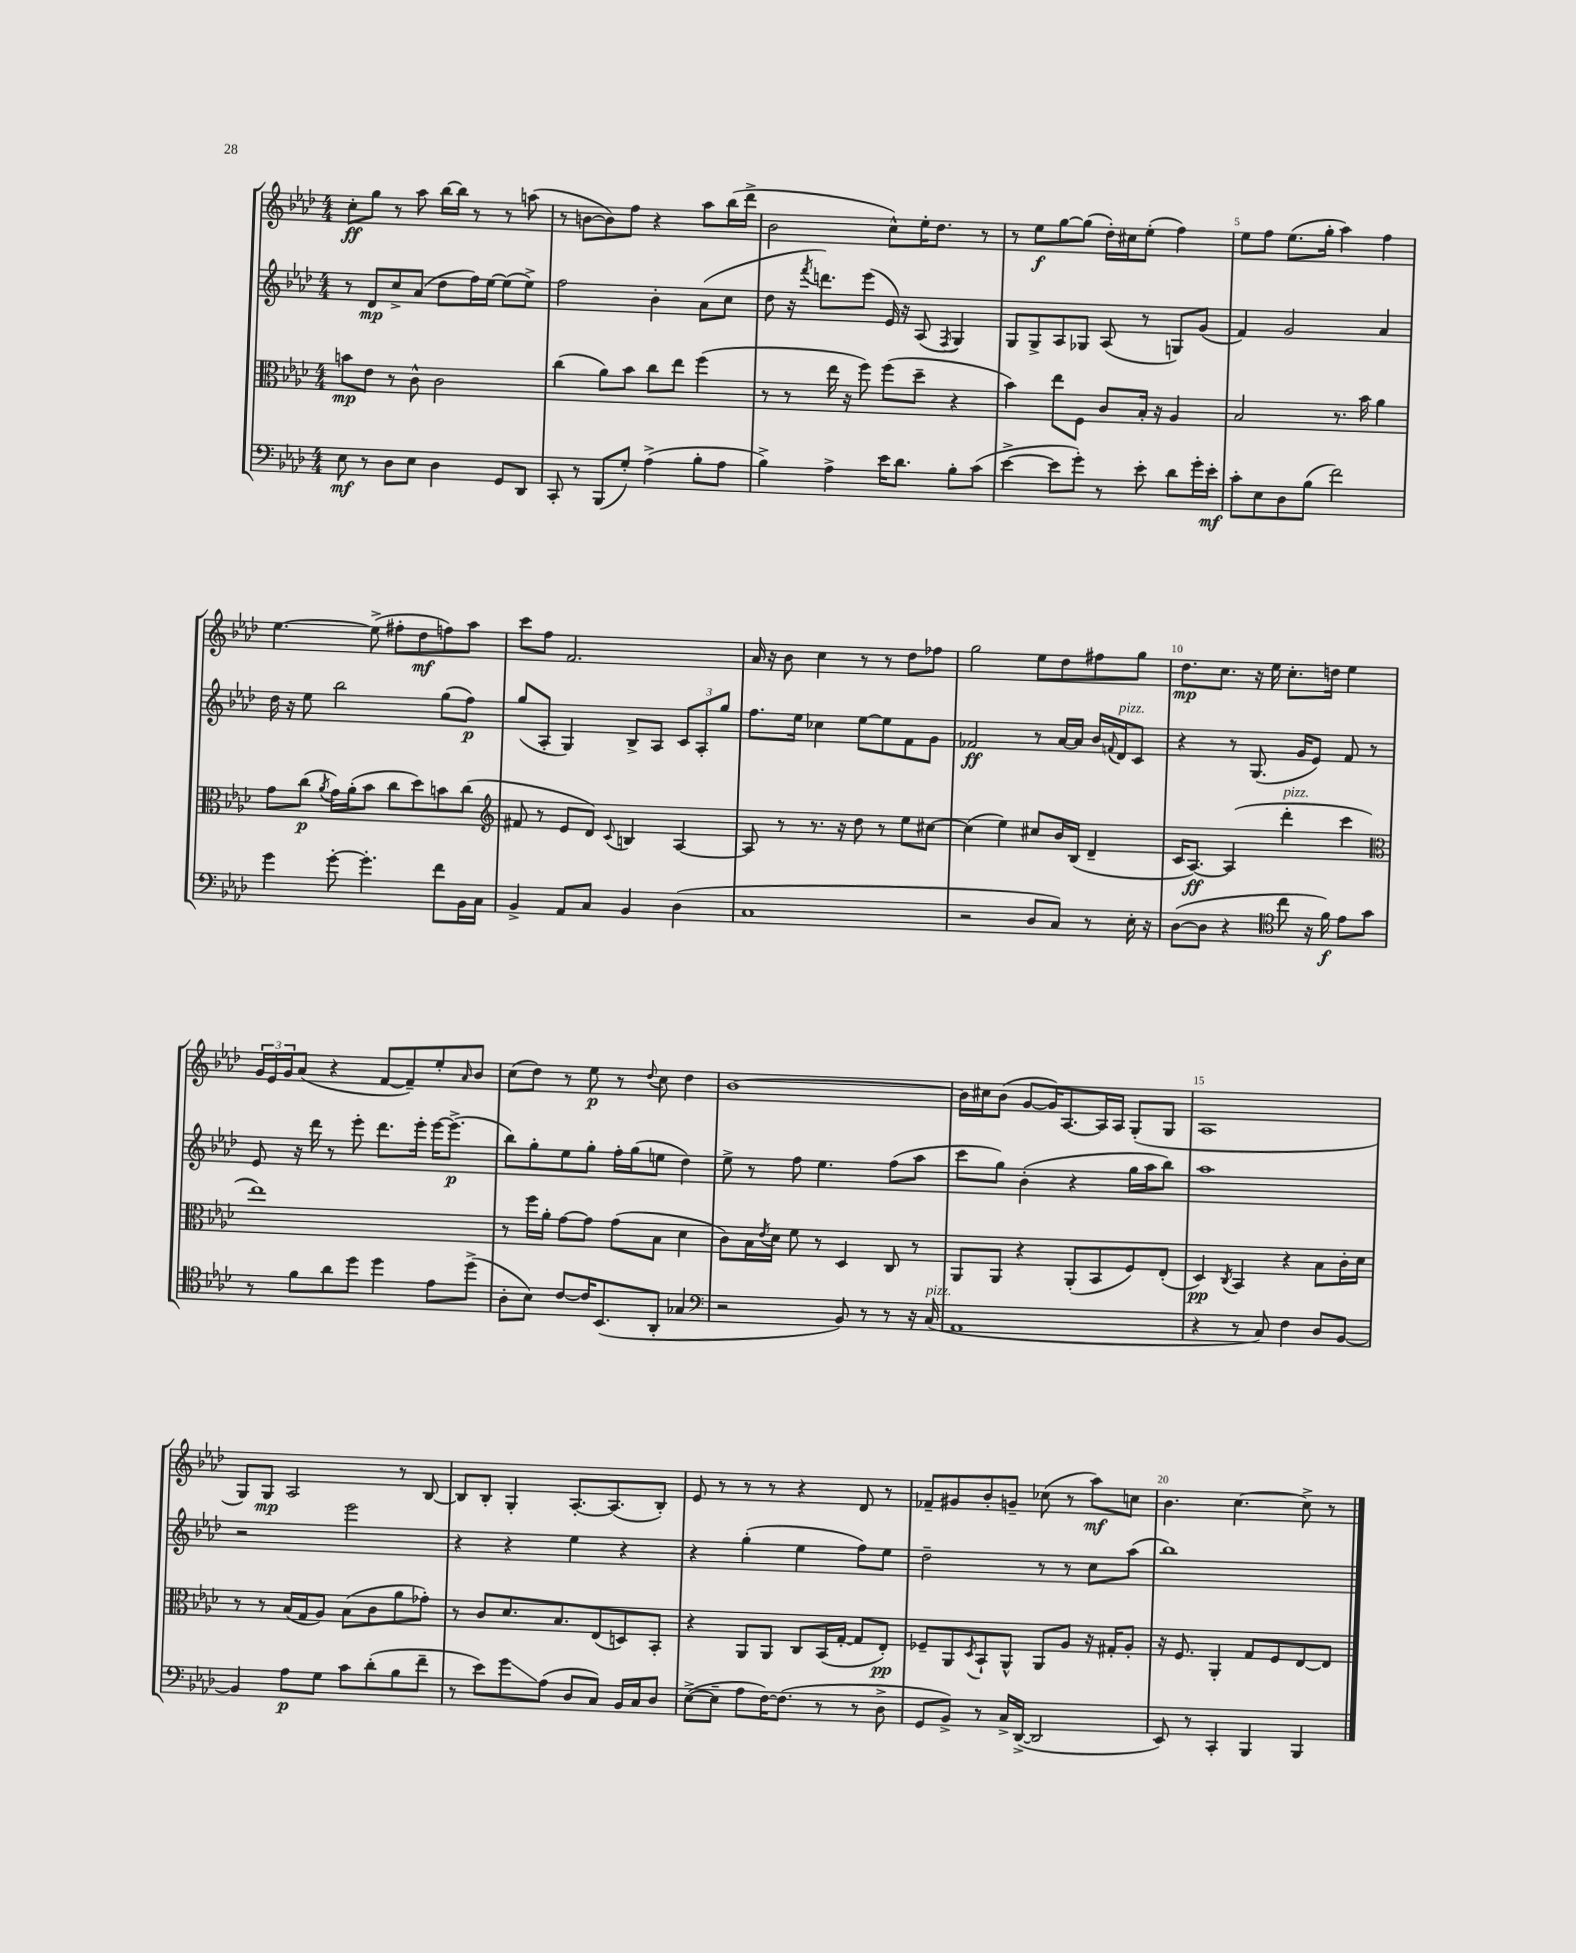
<<
\new StaffGroup <<
\new Staff = "s0" {
    \clef treble \key aes \major \numericTimeSignature \time 4/4
    c''8-.\ff g''8 r8 aes''8 bes''16~ bes''16 r8 r8 a''8( |
    r8 b'8~ b'8) f''8 r4 aes''8 bes''16( des'''16-> |
    bes'2 c''8-^) ees''16-. des''8. r8 |
    r8 ees''8\f g''8~ g''8( des''16-.) cis''16 ees''8-.( f''4) |
    ees''8 f''8 ees''8.( g''16-. aes''4) f''4 |
    ees''4.~ ees''8->( fis''8-. des''8\mf f''8) aes''8 |
    c'''8 f''8 f'2. |
    aes'16 r16 bes'8 c''4 r8 r8 des''8 fes''8 |
    g''2 ees''8 des''8 fis''8 g''8 |
    des''8.\mp c''8. r16 ees''16 c''8.-. d''16 ees''4 |
    \tuplet 3/2 { g'16 ees'16 g'16 } aes'8( r4 f'8~ f'8--) ees''8-. \grace { aes'16 } bes'8 |
    c''8( des''8) r8 ees''8\p r8 \appoggiatura { des''8 } c''8 des''4 |
    bes'1~ |
    bes'16 cis''16 bes'8( g'8~ g'16) aes8.~ aes16 aes16 g8-.( g8 |
    aes1 |
    g8) g8\mp aes2 r8 bes8~ |
    bes8 bes8-. g4-. aes8.~-. aes8.( bes8-.) |
    ees'8 r8 r8 r8 r4 des'8 r8 |
    fes'8-- gis'8 bes'8-. g'8-- ces''8( r8 aes''8\mf) c''8 |
    bes'4. c''4.~ c''8-> r8 \bar "|." |
}
\new Staff = "s1" {
    \clef treble \key aes \major \numericTimeSignature \time 4/4
    r8 des'8\mp c''8-> aes'8( des''8 f''16) ees''16~ ees''8( ees''8->) |
    f''2 bes'4-. aes'8( c''8 |
    des''8 r16 \acciaccatura { f'''8 } d'''8.) ees'''8( ees'16) r16 aes8( \acciaccatura { f8 } g4) |
    g8 g8-> aes8 ges8 aes8( r8 g8) g'8( |
    f'4) g'2 aes'4 |
    des''16 r16 ees''8 bes''2 g''8( f''8\p) |
    g''8( aes8-. g4) bes8-> aes8 \tuplet 3/2 { c'8 aes8-. g''8 } |
    f''8. ees''16 ces''4 ees''8~ ees''8 f'8 g'8 |
    fes'2\ff r8 aes'16~ aes'16 bes'16 \appoggiatura { f'8 } des'16^\markup { \italic "pizz." } c'8 |
    r4 r8 g8.( g'16 ees'8) f'8 r8 |
    ees'8 r16 des'''16 r8 ees'''8-. des'''8. ees'''16-. ees'''16~ ees'''8.->\p( |
    bes''8) g''8-. ees''8 g''8-. f''16-. g''16( e''8 des''4) |
    ees''8-> r8 f''8 ees''4. f''8( aes''8 |
    c'''8 g''8) bes'4-.( r4 g''16 aes''16 bes''8) |
    aes''1 |
    r2 ees'''2 |
    r4 r4 ees''4 r4 |
    r4 g''4-.( ees''4 f''8) ees''8 |
    des''2-- r8 r8 c''8 aes''8( |
    bes''1) \bar "|." |
}
\new Staff = "s2" {
    \clef alto \key aes \major \numericTimeSignature \time 4/4
    b'8\mp ees'8 r8 c'8-^ c'2 |
    c''4( aes'8) bes'8 c''8 ees''8 f''4( |
    r8 r8 ees''16 r16 f''8) f''8( des''8-- r4 |
    bes'4) ees''8 f8 c'8 bes16-. r16 aes4 |
    bes2 r8. bes'16 aes'4 |
    g'8 c''8\p( \acciaccatura { aes'8 } g'16) aes'16-.( bes'8 c''8 des''8) b'8 c''8( |
    \clef treble fis'8 r8 ees'8 des'8) \appoggiatura { c'8 } b4 aes4~ |
    aes8 r8 r8. r16 des''8 r8 ees''8 cis''8~ |
    cis''4( ees''4) cis''8 bes'16 bes16( des'4-- |
    c'16 aes8.~\ff) aes4( des'''4-.^\markup { \italic "pizz." } c'''4 |
    \clef alto ees''1) |
    r8 f''16 aes'16-. g'8~ g'8 g'8( bes8 des'4 |
    c'8) bes16 \acciaccatura { ees'8 } des'16 f'8 r8 des4 c8 r8 |
    aes,8 aes,8 r4 aes,8-.( bes,8 f8) ees8-.( |
    des4\pp) \acciaccatura { c8 } bes,4 r4 bes8 c'16-. des'16 |
    r8 r8 bes16( g16 aes8) bes8( c'8 aes'8 ges'8-.) |
    r8 c'8 des'8. bes8. ees8( d8) bes,8-. |
    r4 aes,8 aes,8 c8 bes,16( g16~-. g8 ees8-.\pp) |
    fes8-- aes,8 \acciaccatura { des8 } bes,8-! aes,8-^ aes,8 aes8 r16 gis16-. aes8-. |
    r16 f8. aes,4-. g8 f8 ees8~ ees8 \bar "|." |
}
\new Staff = "s3" {
    \clef bass \key aes \major \numericTimeSignature \time 4/4
    ees8\mf r8 des8 ees8 des4 g,8 des,8 |
    c,8-. r8 bes,,8( g8-.) aes4->( bes8-. aes8 |
    bes4->) aes4-> ees'16 des'8. bes8-. c'8( |
    ees'4~-> ees'8 g'8-.) r8 ees'8-. des'8 g'16-. ees'16-.\mf |
    c'8-. ees8 des8 bes8( f'2) |
    g'4 g'8~-. g'4.-. f'8 bes,16 c16 |
    bes,4-> aes,8 c8 bes,4 des4( |
    c1 |
    r2 des8 c8) r8 ees16-. r16 |
    des8~( des8 r4 \clef tenor c''8 r16 f'16\f) ees'8 g'8 |
    r8 f'8 aes'8 des''8 des''4 ees'8 des''8->( |
    aes8-. bes8) c'8~ c'16 bes,8.( aes,8-. ges4 |
    \clef bass r2 bes,8) r8 r8 r16 c16^\markup { \italic "pizz." }( |
    aes,1 |
    r4 r8 c8) f4 des8 bes,8~ |
    bes,4 aes8\p g8 c'8 des'8-.( bes8 f'8-- |
    r8 ees'8) g'8\glissando aes8( des8 c8) bes,16 c16 des8 |
    ees8~->( ees8-- aes8 f16~) f8.( r8 r8 des8-> |
    g,8 bes,8->) r8 c16-> des,16~->( des,2 |
    ees,8) r8 c,4-. bes,,4 bes,,4 \bar "|." |
}
>>
>>
\layout { \context { \Score \override BarNumber.break-visibility = ##(#f #t #t) barNumberVisibility = #(every-nth-bar-number-visible 5) } }
